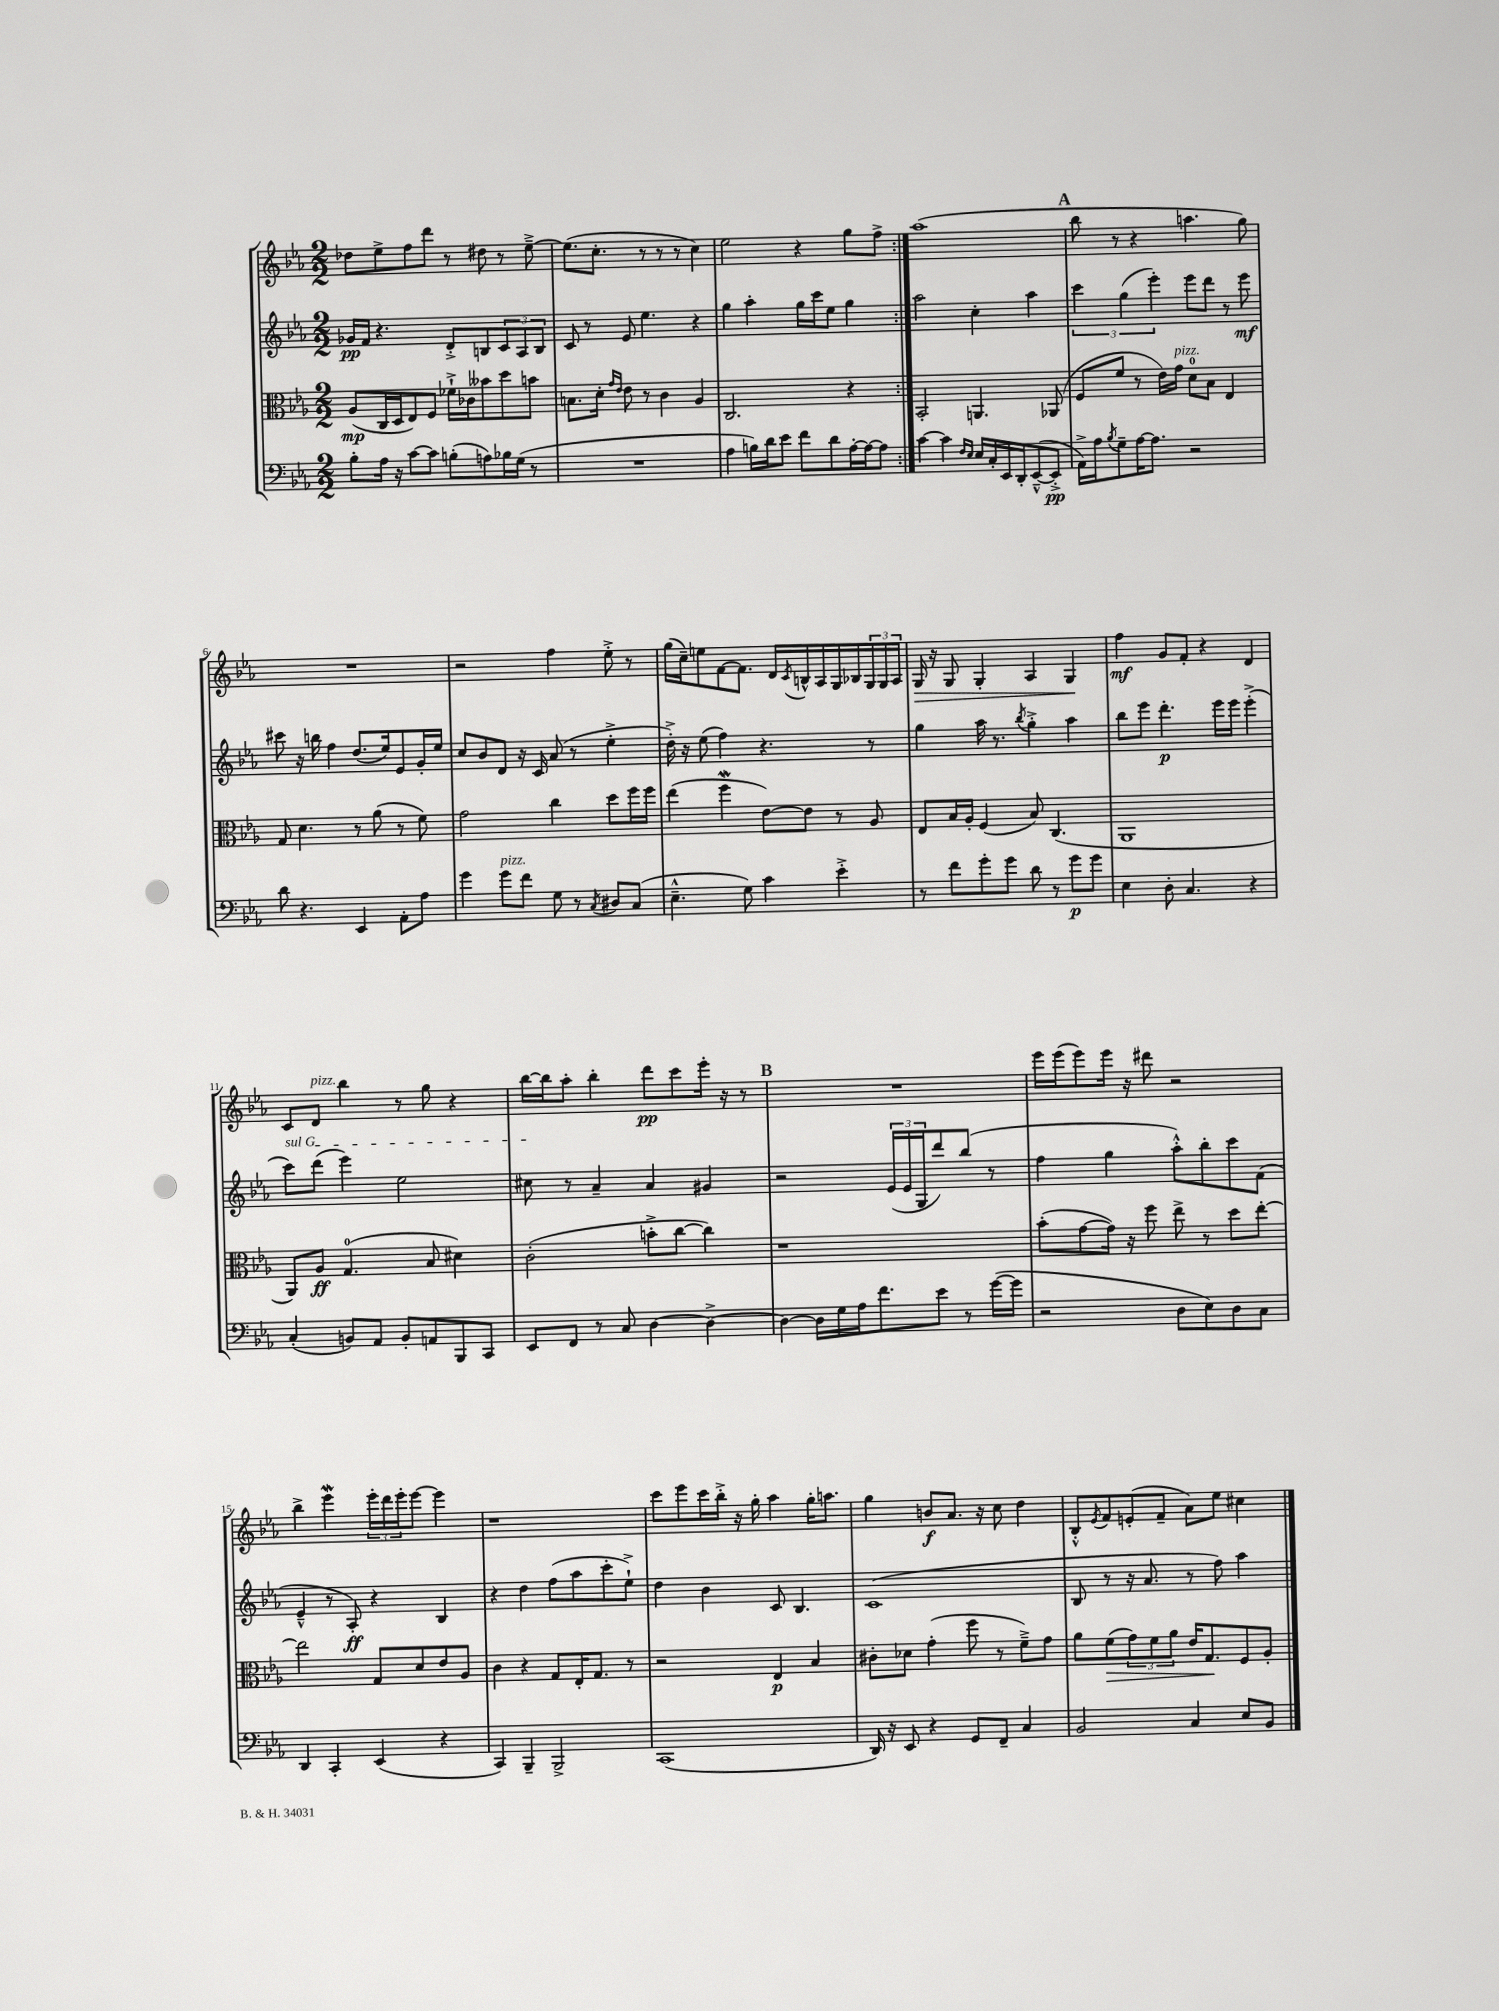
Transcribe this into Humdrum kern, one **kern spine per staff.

**kern	**dynam	**kern	**dynam	**kern	**dynam	**kern	**dynam
*part4	*part4	*part3	*part3	*part2	*part2	*part1	*part1
*staff4	*staff4	*staff3	*staff3	*staff2	*staff2	*staff1	*staff1
*clefF4	*	*clefC3	*	*clefG2	*	*clefG2	*
*k[b-e-a-]	*	*k[b-e-a-]	*	*k[b-e-a-]	*	*k[b-e-a-]	*
*M2/2	*	*M2/2	*	*M2/2	*	*M2/2	*
=1	=1	=1	=1	=1	=1	=1	=1
8B-'\L	.	(8A-/L	mp	16g-X/LL	pp	8dd-X\L	.
.	.	.	.	16f/JJ	.	.	.
16A-\Jk	.	16C/L	.	4.r	.	8ee-^\	.
16r	.	16D/J	.	.	.	.	.
[8c\L	.	8E-/)	.	.	.	8ff\	.
8c\J]	.	8F/J	.	.	.	8ddd\J	.
(8Bn'\L	.	16f-X`^\LL	.	8d'^/L	.	8r	.
.	.	16c-X\J	.	.	.	.	.
8An\)	.	8b--X\	.	8Bn/	.	8dd#X\	.
16B-X\L	.	8dd\	.	12c/	.	8r	.
(16G\JJ	.	.	.	.	.	.	.
.	.	.	.	12A-/	.	.	.
8r	.	8bn\J	.	.	.	[8ee-~^\	.
.	.	.	.	12B/J	.	.	.
=2	=2	=2	=2	=2	=2	=2	=2
1r	.	8.Bn\L	.	8c/	.	(8.ee-\L]	.
.	.	.	.	8r	.	.	.
.	.	16d'\Jk	.	.	.	8.cc'\J	.
.	.	16qqg/LL	.	.	.	.	.
.	.	16qqe-/JJ	.	.	.	.	.
.	.	8e-\	.	8e-/	.	.	.
.	.	8r	.	4.ee-\	.	8r	.
.	.	4c\	.	.	.	8r	.
.	.	.	.	.	.	8r	.
.	.	4A-/	.	4r	.	4cc\)	.
=3	=3	=3	=3	=3	=3	=3	=3
4A-\	.	2.C/	.	4gg\	.	2ee-\	.
16Bn\LL)	.	.	.	4aa-'\	.	.	.
16d\J	.	.	.	.	.	.	.
8e-\J	.	.	.	.	.	.	.
8f\L	.	.	.	16gg\LL	.	4r	.
.	.	.	.	16ccc\J	.	.	.
8d\	.	.	.	8ee-\J	.	.	.
[16A-'\L	.	4r	.	4gg\	.	8gg\L	.
16A-\J_	.	.	.	.	.	.	.
8A-\J]	.	.	.	.	.	8ff^\J	.
=4:|!	=4:|!	=4:|!	=4:|!	=4:|!	=4:|!	=4:|!	=4:|!
[4c\	.	2BB-'/	.	2aa-\	.	(1aa-	.
4c\]	.	.	.	.	.	.	.
16qqF/LL	.	.	.	.	.	.	.
16qqE-/JJ	.	.	.	.	.	.	.
16E-/LL	.	4.AAn/	.	4cc'\	.	.	.
16C'/	.	.	.	.	.	.	.
16EE-/	.	.	.	.	.	.	.
16DD'/J	.	.	.	.	.	.	.
([8EE-~^^/	.	.	.	4aa-\	.	.	.
8EE-'^/J]	pp	(8AA-X/	.	.	.	.	.
!!LO:REH:place=s1:t=A
=5	=5	=5	=5	=5	=5	=5	=5
16AA-^\LL)	.	8F/L	.	6ccc\	.	8bb-\	.
16A-\J	.	.	.	.	.	.	.
8qB-/	.	.	.	.	.	.	.
8G~\	.	8f/J	.	.	.	8r	.
.	.	.	.	(6gg\	.	.	.
[16A-\K	.	8r	.	.	.	4r	.
8.A-\J]	.	.	.	.	.	.	.
.	.	.	.	6eee-'\)	.	.	.
.	.	16e-\LL)	.	.	.	.	.
!	!	!LO:TX:a:i:t=pizz.	!	!	!	!	!
.	.	16g\JJ	.	.	.	.	.
2r	.	8d\L	.	8eee-\L	.	4.aan\	.
.	.	8B-\J	.	8ddd\J	.	.	.
.	.	4E-/	.	8r	.	.	.
.	.	.	.	8eee-\	mf	8gg\)	.
!!LO:LB:g=z
=6	=6	=6	=6	=6	=6	=6	=6
8d\	.	8G/	.	8ccc#X\	.	1r	.
4.r	.	4.d\	.	16r	.	.	.
.	.	.	.	16bbn\	.	.	.
.	.	.	.	4ff\	.	.	.
4EE-/	.	8r	.	(8.dd/L	.	.	.
.	.	(8a-\	.	.	.	.	.
.	.	.	.	16ee-/k)	.	.	.
8AA-'\L	.	8r	.	8e-/	.	.	.
8A-\J	.	8f\)	.	16g'/L	.	.	.
.	.	.	.	16ee-/JJ	.	.	.
=7	=7	=7	=7	=7	=7	=7	=7
4g\	.	2g\	.	8cc/L	.	2r	.
.	.	.	.	8b-/	.	.	.
!LO:TX:a:i:t=pizz.	!	!	!	!	!	!	!
8g\L	.	.	.	8d/J	.	.	.
8f\J	.	.	.	16r	.	.	.
.	.	.	.	16c/	.	.	.
8G\	.	4cc\	.	(8a-/	.	4ff\	.
8r	.	.	.	8r	.	.	.
8qC/	.	.	.	.	.	.	.
8D#X/L	.	8dd\L	.	4ee-'^\	.	8ee-'^\	.
(8C/J	.	16ff\L	.	.	.	8r	.
.	.	16ff\JJ	.	.	.	.	.
=8	=8	=8	=8	=8	=8	=8	=8
4.E-~^^\	.	(4ee-\	.	16dd'^\)	.	(16gg\LL	.
.	.	.	.	16r	.	16cc~\J)	.
.	.	.	.	(8ee-\	.	8een\	.
.	.	4ffW\	.	4ff\)	.	[8f\	.
8G\)	.	.	.	.	.	8.f\J]	.
4c\	.	[8e-\L)	.	4.r	.	.	.
.	.	.	.	.	.	16d/LL	.
.	.	.	.	.	.	8qc/	.
.	.	8e-\J]	.	.	.	16Bn^^/	.
.	.	.	.	.	.	16A-/	.
4e-'^\	.	8r	.	.	.	16G/	.
.	.	.	.	.	.	16B-X/	.
.	.	8A-/	.	8r	.	24G/	.
.	.	.	.	.	.	24G/	.
.	.	.	.	.	.	24A-/JJ	.
=9	=9	=9	=9	=9	=9	=9	=9
!	!	!	!	!	!	!	!LO:HP:b
8r	.	8E-/L	.	4gg\	.	16G/	>
.	.	.	.	.	.	16r	.
8f\L	.	16B-/L	.	.	.	8G/	.
.	.	16A-'/JJ	.	.	.	.	.
8g'\	.	(4F/	.	16aa-\	.	4G'/	.
.	.	.	.	8.r	.	.	.
8g\J	.	.	.	.	.	.	.
.	.	.	.	8qbb-/	.	.	.
8d\	.	8B-/)	.	4gg'^\	.	4A-/	.
8r	.	(4.C/	.	.	.	.	.
8g\L	p	.	.	4aa-\	.	4G/	.
8g\J	.	.	.	.	.	.	.
.	.	.	.	.	.	.	]
=10	=10	=10	=10	=10	=10	=10	=10
4E-\	.	1AA-	.	8bb-\L	.	4ff\	mf
.	.	.	.	8eee-\J	.	.	.
8D'\	.	.	.	4.ddd'\	p	8g/L	.
4.C/	.	.	.	.	.	8f'/J	.
.	.	.	.	.	.	4r	.
.	.	.	.	16eee-\LL	.	.	.
.	.	.	.	16eee-\JJ	.	.	.
4r	.	.	.	(4eee-'^\	.	4d/	.
!!LO:LB:g=z
=11	=11	=11	=11	=11	=11	=11	=11
!	!	!	!	!LO:TX:a:i:t=sul G	!	!	!
(4C'/	.	8AA-/L)	.	8ccc\L)	.	8c/L	.
!	!	!	!	!	!	!LO:TX:a:i:t=pizz.	!
.	.	8A-/J	ff	(8ddd\J	.	8d/J	.
8BBn/L)	.	(4.G/	.	4eee-\)	.	4bb-\	.
8AA-/J	.	.	.	.	.	.	.
8BB'/L	.	.	.	2ee-\	.	8r	.
8AAn/	.	8B-/	.	.	.	8gg\	.
8BBB-/	.	4d#X\)	.	.	.	4r	.
8CC/J	.	.	.	.	.	.	.
=12	=12	=12	=12	=12	=12	=12	=12
8EE-/L	.	(2c'\	.	8cc#X\	.	[16bb-\LL	.
.	.	.	.	.	.	16bb-\J]	.
8FF/J	.	.	.	8r	.	8aa-'\J	.
8r	.	.	.	4a-~/	.	4bb-'\	.
8C/	.	.	.	.	.	.	.
[4D\	.	8bn'^\L	.	4a-/	.	8ddd\L	pp
.	.	[8cc\J	.	.	.	8ccc\	.
4D^\_	.	4cc\])	.	4g#X/	.	16eee-'\Jk	.
.	.	.	.	.	.	16r	.
.	.	.	.	.	.	8r	.
!!LO:REH:place=s1:t=B
=13	=13	=13	=13	=13	=13	=13	=13
4D\_	.	1r	.	2r	.	1r	.
16D\LL]	.	.	.	.	.	.	.
16G\	.	.	.	.	.	.	.
16A-\J	.	.	.	.	.	.	.
8.f\	.	.	.	.	.	.	.
.	.	.	.	(24e-/LL	.	.	.
.	.	.	.	24e-/	.	.	.
.	.	.	.	24G/J	.	.	.
8e-\J	.	.	.	8ddd/)	.	.	.
8r	.	.	.	(8bb-/J	.	.	.
([16g\LL	.	.	.	8r	.	.	.
16g\JJ]	.	.	.	.	.	.	.
=14	=14	=14	=14	=14	=14	=14	=14
2r	.	(8b-'\L	.	4ff\	.	16eee-\LL	.
.	.	.	.	.	.	(16eee-\J	.
.	.	[8g\	.	.	.	8eee-\)	.
.	.	16g\Jk])	.	4gg\	.	16eee-\Jk	.
.	.	16r	.	.	.	16r	.
.	.	8ff\	.	.	.	8ddd#X\	.
8D\L	.	8ee-^\	.	8aa-'^^\L)	.	2r	.
8E-\)	.	8r	.	8bb-'\	.	.	.
8D\	.	8dd\L	.	8ccc\	.	.	.
8C\J	.	[8ee-'\J	.	(8f\J	.	.	.
!!LO:LB:g=z
=15	=15	=15	=15	=15	=15	=15	=15
4DD/	.	2ee-\]	.	4e-~^^/	.	4bb-^\	.
4CC'/	.	.	.	8r	.	4eee-w\	.
.	.	.	.	8A-'/)	ff	.	.
(4EE-/	.	8G/L	.	4r	.	24eee-'\LL	.
.	.	.	.	.	.	24ddd\	.
.	.	.	.	.	.	24eee-'\J	.
.	.	8d/	.	.	.	[8eee-\J	.
4r	.	8e-/	.	4B-/	.	4eee-\]	.
.	.	8A-/J	.	.	.	.	.
=16	=16	=16	=16	=16	=16	=16	=16
4CC/)	.	4c\	.	4r	.	1r	.
4BBB-~/	.	4r	.	4dd\	.	.	.
2BBB-^/	.	8G/L	.	(8ff\L	.	.	.
.	.	16E-'/K	.	8aa-\	.	.	.
.	.	8.G/J	.	.	.	.	.
.	.	.	.	8ccc'\	.	.	.
.	.	8r	.	8ee-`^\J)	.	.	.
=17	=17	=17	=17	=17	=17	=17	=17
(1CC	.	2r	.	4dd\	.	8ccc\L	.
.	.	.	.	.	.	8eee-\	.
.	.	.	.	4b-\	.	16ccc\L	.
.	.	.	.	.	.	16bb-'^\JJ	.
.	.	.	.	.	.	16r	.
.	.	.	.	.	.	16gg'\	.
.	.	4E-/	p	8c/	.	4aa-\	.
.	.	.	.	4.B-/	.	.	.
.	.	4B-/	.	.	.	16gg'\KL	.
.	.	.	.	.	.	8.aan\J	.
=18	=18	=18	=18	=18	=18	=18	=18
16DD/)	.	8c#X'\L	.	(1c	.	4gg\	.
16r	.	.	.	.	.	.	.
8EE-/	.	8d-X\J	.	.	.	.	.
4r	.	(4g'\	.	.	.	8bn/L	f
.	.	.	.	.	.	8.a-/J	.
8GG/L	.	8ff\	.	.	.	.	.
.	.	.	.	.	.	16r	.
8FF~/J	.	8r	.	.	.	8cc\	.
4C/	.	8f~^\L)	.	.	.	4dd\	.
.	.	8g\J	.	.	.	.	.
=19	=19	=19	=19	=19	=19	=19	=19
2BB-/	.	8a-\L	.	8B-/	.	8B-'^^/L	.
.	.	.	.	.	.	8qe-/	.
!	!	!	!LO:HP:b	!	!	!	!
.	.	(8f\	>	8r	.	8f/	.
.	.	12g\)	.	16r	.	(8en'/	.
.	.	.	.	8.a-/	.	.	.
.	.	12f\	.	.	.	.	.
.	.	.	.	.	.	8f~/J	.
.	.	12a-\J	.	.	.	.	.
4C/	.	16e-/KL	.	8r	.	8a-\L)	.
.	.	8.G/	.	.	.	.	.
.	.	.	.	8ff\)	.	8ee-\J	.
8E-/L	.	8F/	]	4aa-\	.	4cc#X\	.
8BB-/J	.	8A-'/J	.	.	.	.	.
==	==	==	==	==	==	==	==
*-	*-	*-	*-	*-	*-	*-	*-
